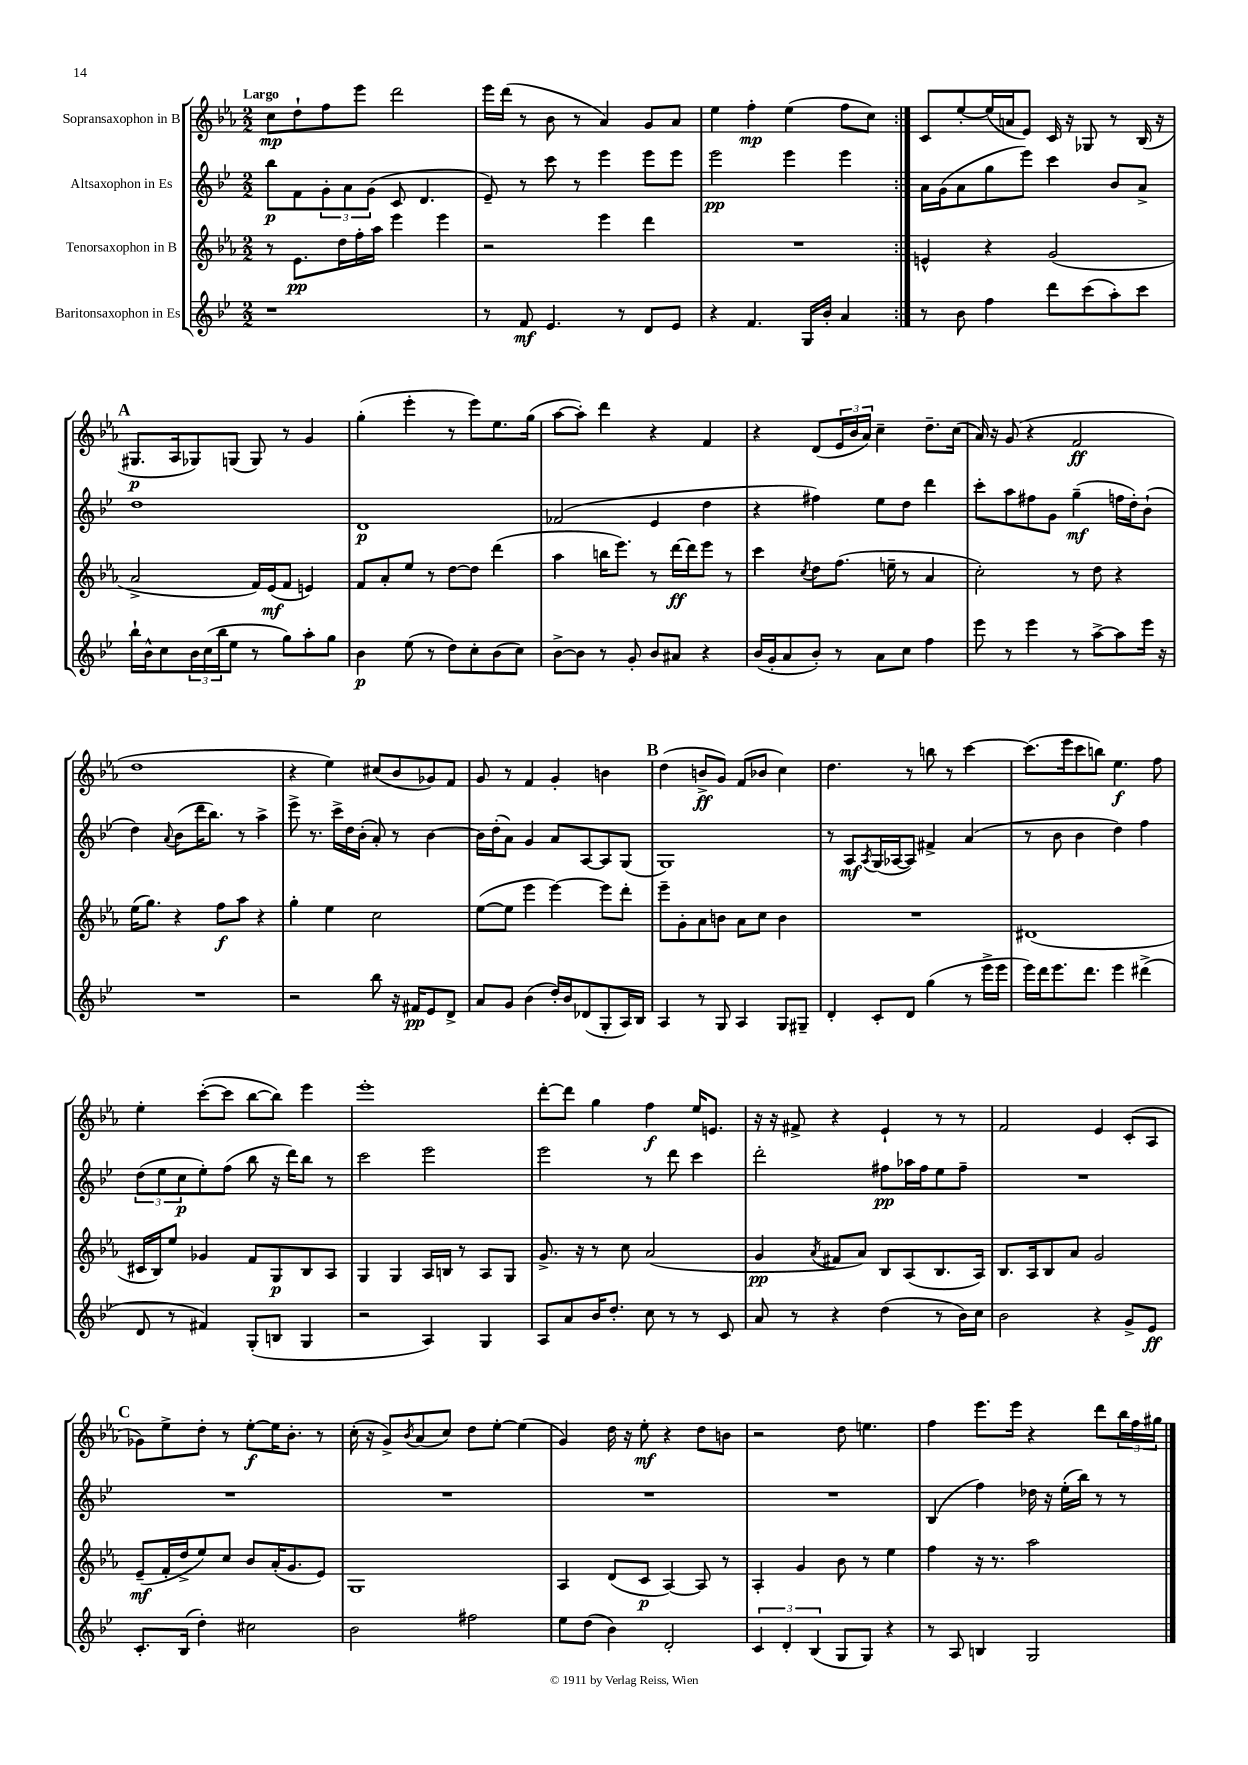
<<
\new StaffGroup <<
\new Staff = "s0" \with { instrumentName = "Sopransaxophon in B" } {
    \clef treble \key ees \major \numericTimeSignature \time 2/2 \tempo "Largo"
    \repeat volta 2 { c''8\mp d''8-! f''8 ees'''8 d'''2 |
    ees'''16 d'''16( r8 bes'8 r8 aes'4) g'8 aes'8 |
    ees''4 f''4-.\mp ees''4( f''8 c''8) | }
    c'8 ees''8~-. ees''16( a'16 ees'8) c'16 r16 ges8 r8 bes16( r16 |
    \mark \markup { \bold "A" } gis8.\p aes16 ges8) g8( g8) r8 g'4 |
    g''4-.( ees'''4-. r8 ees'''8) ees''8. g''16( |
    aes''8~ aes''8-.) d'''4 r4 f'4 |
    r4 d'8( \tuplet 3/2 { ees'16 bes'16 aes'16) } c''4-- d''8.-- c''16( |
    aes'16) r16 g'8( r4 f'2\ff |
    d''1 |
    r4 ees''4) cis''8( bes'8 ges'8) f'8 |
    g'8 r8 f'4 g'4-. b'4 |
    \mark \markup { \bold "B" } d''4( b'8->\ff g'8) f'8( bes'8 c''4) |
    d''4. r8 b''8 r8 c'''4~ |
    c'''8.( ees'''16 c'''8 b''8) ees''4.\f f''8 |
    ees''4-. c'''8~-.( c'''8 bes''8~ bes''8) ees'''4 |
    ees'''1-. |
    d'''8~-. d'''8 g''4 f''4\f ees''16 e'8. |
    r16 r16 fis'8-> r4 ees'4-! r8 r8 |
    f'2 ees'4 c'8-.( aes8 |
    \mark \markup { \bold "C" } ges'8) ees''8-> d''8-. r8 ees''8~-.\f ees''16 bes'8.-. r8 |
    c''16-.( r16 g'8->) \acciaccatura { bes'8 } aes'8( c''8) d''8 ees''8~-. ees''4( |
    g'4) d''16 r16 ees''8-.\mf r4 d''8 b'8 |
    r2 d''8 e''4. |
    f''4 ees'''8. ees'''16 r4 d'''8 \tuplet 3/2 { bes''16 f''16 gis''16 } \bar "|." |
}
\new Staff = "s1" \with { instrumentName = "Altsaxophon in Es" } {
    \clef treble \key bes \major \numericTimeSignature \time 2/2
    \repeat volta 2 { bes''8\p f'8 \tuplet 3/2 { g'8-. a'8 g'8( } c'8 d'4. |
    ees'8--) r8 c'''8 r8 ees'''4 ees'''8 ees'''8 |
    ees'''2\pp ees'''4 ees'''4 | }
    a'16 g'16( a'8 g''8 ees'''8) c'''4 bes'8 a'8-> |
    \mark \markup { \bold "A" } d''1 |
    d'1\p |
    fes'2( ees'4 d''4 |
    r4 fis''4) ees''8 d''8 d'''4 |
    c'''8-. a''8 fis''8 g'8 g''4--\mf( f''16 d''16-.) bes'8-!( |
    d''4) \appoggiatura { a'8 } bes'8( d'''16 bes''8.) r8 a''4-> |
    ees'''8-> r8. c'''16-> d''16 bes'16-.( a'8-.) r8 bes'4~ |
    bes'16 d''16-.( a'8) g'4 a'8 a8~ a8 g8( |
    \mark \markup { \bold "B" } g1) |
    r8 a8\mf \acciaccatura { a8 } g16( aes16~ aes8) fis'4-> a'4( |
    r8 bes'8 bes'4 d''4) f''4 |
    \tuplet 3/2 { d''8( ees''8 c''8\p } ees''8-.) f''8( bes''8 r16 d'''16) bes''8 r8 |
    c'''2 ees'''2 |
    ees'''2 r8 d'''8 c'''4 |
    d'''2-. fis''8\pp aes''16 fis''16 ees''8 fis''8-- |
    R1 |
    \mark \markup { \bold "C" } R1 |
    R1 |
    R1 |
    R1 |
    bes4( f''4) des''16 r16 ees''16-.( bes''16) r8 r8 \bar "|." |
}
\new Staff = "s2" \with { instrumentName = "Tenorsaxophon in B" } {
    \clef treble \key ees \major \numericTimeSignature \time 2/2
    \repeat volta 2 { r8 ees'8.\pp d''16 f''16-. aes''16 ees'''4 ees'''4 |
    r2 ees'''4 d'''4 |
    R1 | }
    e'4-^ r4 g'2( |
    \mark \markup { \bold "A" } aes'2-> f'16) ees'16\mf( f'8 e'4) |
    f'8 aes'8-. ees''8 r8 d''8~ d''8 d'''4( |
    aes''4 b''16 ees'''8.) r8 d'''16~\ff d'''16 ees'''8 r8 |
    c'''4 \acciaccatura { c''8 } d''8 f''8.( e''16-- r8 aes'4 |
    c''2-.) r8 d''8 r4 |
    ees''16( g''8.) r4 f''8\f aes''8 r4 |
    g''4-. ees''4 c''2 |
    ees''8~( ees''8 ees'''4 ees'''4~) ees'''8 d'''8-. |
    \mark \markup { \bold "B" } ees'''8-- g'8-. aes'8 b'8 aes'8 c''8 b'4 |
    R1 |
    dis'1( |
    cis'16 bes16) ees''8 ges'4 f'8 g8\p bes8 aes8 |
    g4 g4 aes16 b16 r8 aes8 g8 |
    g'8.-> r16 r8 c''8 aes'2( |
    g'4\pp \acciaccatura { aes'8 } fis'8 aes'8) bes8 aes8( bes8. aes16) |
    bes8. aes16 bes8 aes'8 g'2 |
    \mark \markup { \bold "C" } ees'8--\mf( f'16-. d''16-> ees''8) c''8 bes'8 aes'16-.( g'8. ees'8) |
    g1 |
    aes4 d'8( c'8\p aes4~) aes8 r8 |
    aes4-. g'4 bes'8 r8 ees''4 |
    f''4 r16 r8. aes''2 \bar "|." |
}
\new Staff = "s3" \with { instrumentName = "Baritonsaxophon in Es" } {
    \clef treble \key bes \major \numericTimeSignature \time 2/2
    \repeat volta 2 { r1 |
    r8 f'8\mf ees'4. r8 d'8 ees'8 |
    r4 f'4. g16 bes'16-. a'4 | }
    r8 bes'8 f''4 d'''8 c'''8( a''8-.) c'''8 |
    \mark \markup { \bold "A" } bes''16-! bes'16-^ c''8 \tuplet 3/2 { bes'16 c''16( bes''16 } ees''8 r8 g''8) a''8-. g''8 |
    bes'4\p ees''8( r8 d''8) c''8-. bes'8( c''8) |
    bes'8~-> bes'8 r8 g'8-. bes'8 ais'8 r4 |
    bes'16( g'16-. a'8 bes'8-.) r8 a'8 c''8 f''4 |
    ees'''8 r8 ees'''4 r8 a''8~-> a''8 ees'''16 r16 |
    R1 |
    r2 bes''8 r16 fis'16\pp ees'8 d'8-> |
    a'8 g'8 bes'4( d''16-.) bes'16 des'8( g8-. a16) bes16 |
    \mark \markup { \bold "B" } a4 r8 g8 a4 g8 gis8-- |
    d'4-. c'8-. d'8 g''4( r8 ees'''16-> ees'''16 |
    ees'''16) d'''16 ees'''8. d'''8. ees'''4 dis'''4->( |
    d'8 r8 fis'4) g8-.( b8 g4 |
    r2 a4) g4 |
    a8 a'8 bes'16 d''8.-. c''8 r8 r8 c'8 |
    a'8 r8 r4 d''4( r8 bes'16) c''16 |
    bes'2 r4 g'8-> ees'8\ff |
    \mark \markup { \bold "C" } c'8.-. bes16( d''4-.) cis''2 |
    bes'2 fis''2 |
    ees''8 d''8( bes'4) d'2-. |
    \tuplet 3/2 { c'4 d'4-. bes4( } g8 g8) r4 |
    r8 a8 b4 g2 \bar "|." |
}
>>
>>
\layout { \context { \Score \remove "Bar_number_engraver" } }
